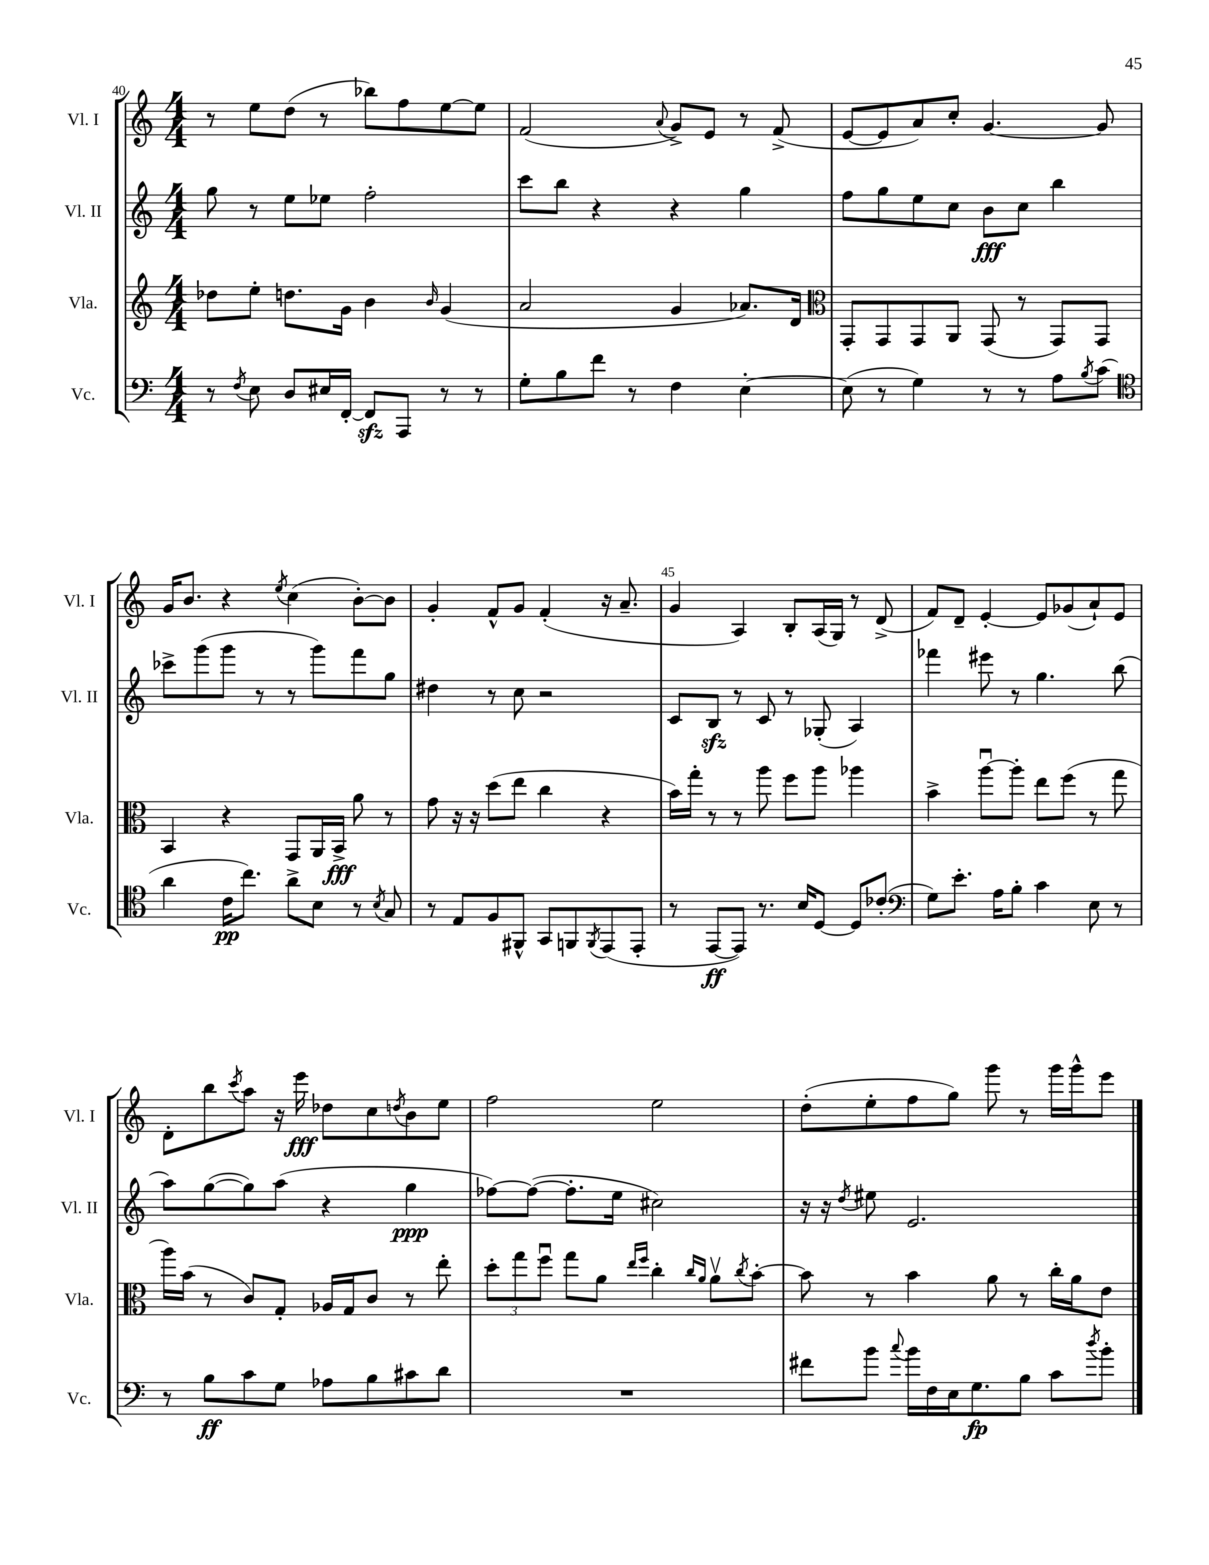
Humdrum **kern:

**kern	**kern	**kern	**kern
*staff4	*staff3	*staff2	*staff1
*clefF4	*clefG2	*clefG2	*clefG2
*k[]	*k[]	*k[]	*k[]
*M4/4	*M4/4	*M4/4	*M4/4
8r	8dd-\L	8gg\	8r
8qF/	.	.	.
8E\	8ee'\J	8r	8ee\L
8D/L	8.dd\L	8ee\L	(8dd\J
16E#/L	.	8ee-\J	8r
[16FF'/JJ	16g\Jk	.	.
8FF/]L	4b\	2ff'\	8bb-\L)
8AAA/J	.	.	8ff\
.	16qqb/	.	.
8r	(4g/	.	[8ee\
8r	.	.	8ee\]J
=	=	=	=
8G'\L	2a/	8ccc\L	(2f/
8B\	.	8bb\J	.
8f\J	.	4r	.
8r	.	.	.
.	.	.	8qqa/
4F\	4g/	4r	8g^/L)
.	.	.	8e/J
[4E'\	8.a-/L)	4gg\	8r
.	.	.	(8f^/
.	16d/Jk	.	.
=	=	=	=
*	*clefC3	*	*
(8E\]	8GG'/L	8ff\L	[8e/L
8r	8GG/	8gg\	8e/]
4G\)	8GG/	8ee\	8a/)
.	8AA/J	8cc\J	8cc'/J
8r	(8GG/	8b\L	[4.g/
8r	8r	8cc\J	.
8A\L	8GG/L)	4bb\	.
8qB/	.	.	.
(8c\J	8GG/J	.	8g/]
=	=	=	=
*clefC4	*	*	*
4a\	4BB/	8ccc-^\L	16g/LK
.	.	.	8.b/J
.	.	(8ggg\	.
16c\LK	4r	8ggg\J	4r
8.cc\J)	.	.	.
.	.	8r	.
.	.	.	8qee/
8a^\L	8GG/L	8r	(4cc\
8B\J	16AA/L	8ggg\L)	.
.	16BB^/JJ	.	.
8r	8a\	8fff\	[8b'\L)
8qB/	.	.	.
8G/	8r	8gg\J	8b\]J
=	=	=	=
8r	8g\	4dd#\	4g'/
8E/L	16r	.	.
.	16r	.	.
8F/	(8dd\L	8r	8f^^/L
8FF#^^/J	8ee\J	8cc\	8g/J
8GG/L	4cc\	2r	(4f'/
8FF/	.	.	.
8qFF/	.	.	.
(8EE/	4r	.	16r
.	.	.	8.a~/
8EE'/J	.	.	.
=	=	=	=
8r	16b\LL)	8c/L	4g/
.	16gg'\JJ	.	.
[8EE/L	8r	8B/J	.
8EE/]J)	8r	8r	4A/)
8.r	8aa\	8c/	.
.	8ff\L	8r	8B'/L
16B/LK	.	.	.
[8D/J	8aa\J	(8G-'/	(16A/L
.	.	.	16G/JJ)
8D/]L	4aa-\	4A/)	8r
(8c-'/J	.	.	(8d^/
=	=	=	=
*clefF4	*	*	*
8G\L)	4b^\	4fff-\	8f/L)
8.e'\J	.	.	8d~/J
.	[8aau\L	8eee#\	[4e'/
16A\LK	.	.	.
8B'\J	8aa'\]J	8r	.
4c\	8ee\L	4.gg\	8e/]L
.	(8ff\J	.	(8g-/
8E\	8r	.	8a`/)
8r	8gg\	(8bb\	8e/J
=	=	=	=
8r	16aa\LL)	8aa\L)	8d'\L
.	(16b\JJ	.	.
8B\L	8r	([8gg\	8bb\
.	.	.	8qccc/
8c\	8c/L)	8gg\])	8aa\J
8G\J	8G'/J	(8aa\J	16r
.	.	.	16eee\
8A-\L	16A-/LL	4r	8dd-\L
.	16G/J	.	.
8B\	8c/J	.	8cc\
.	.	.	8qdd/
8c#\	8r	4gg\	8b\
8d\J	8ee'\	.	8ee\J
=	=	=	=
1r	12dd'\L	[8ff-\L)	2ff\
.	12gg\	.	.
.	.	(8ff-\_J	.
.	12ffu\J	.	.
.	8gg\L	8.ff-'\]L	.
.	8a\J	.	.
.	.	16ee\Jk	.
.	16qqee/LL	.	.
.	16qqff/JJ	.	.
.	4cc'\	2cc#\)	2ee\
.	16qqcc/LL	.	.
.	16qqa/JJ	.	.
.	8av\L	.	.
.	8qcc/	.	.
.	[8b'\J	.	.
=	=	=	=
8f#\L	8b\]	16r	(8dd'\L
.	.	16r	.
.	.	8qdd/	.
8b\J	8r	8ee#\	8ee'\
8qqcc/	.	.	.
16b\LL	4b\	2.e/	8ff\
16F\	.	.	.
16E\J	.	.	8gg\J)
8.G\	.	.	.
.	8a\	.	8ggg\
8B\J	8r	.	8r
8c\L	16cc'\LL	.	16ggg\LL
.	16a\J	.	16ggg^^\J
8qdd/	.	.	.
8b'\J	8e\J	.	8eee\J
==	==	==	==
*-	*-	*-	*-
